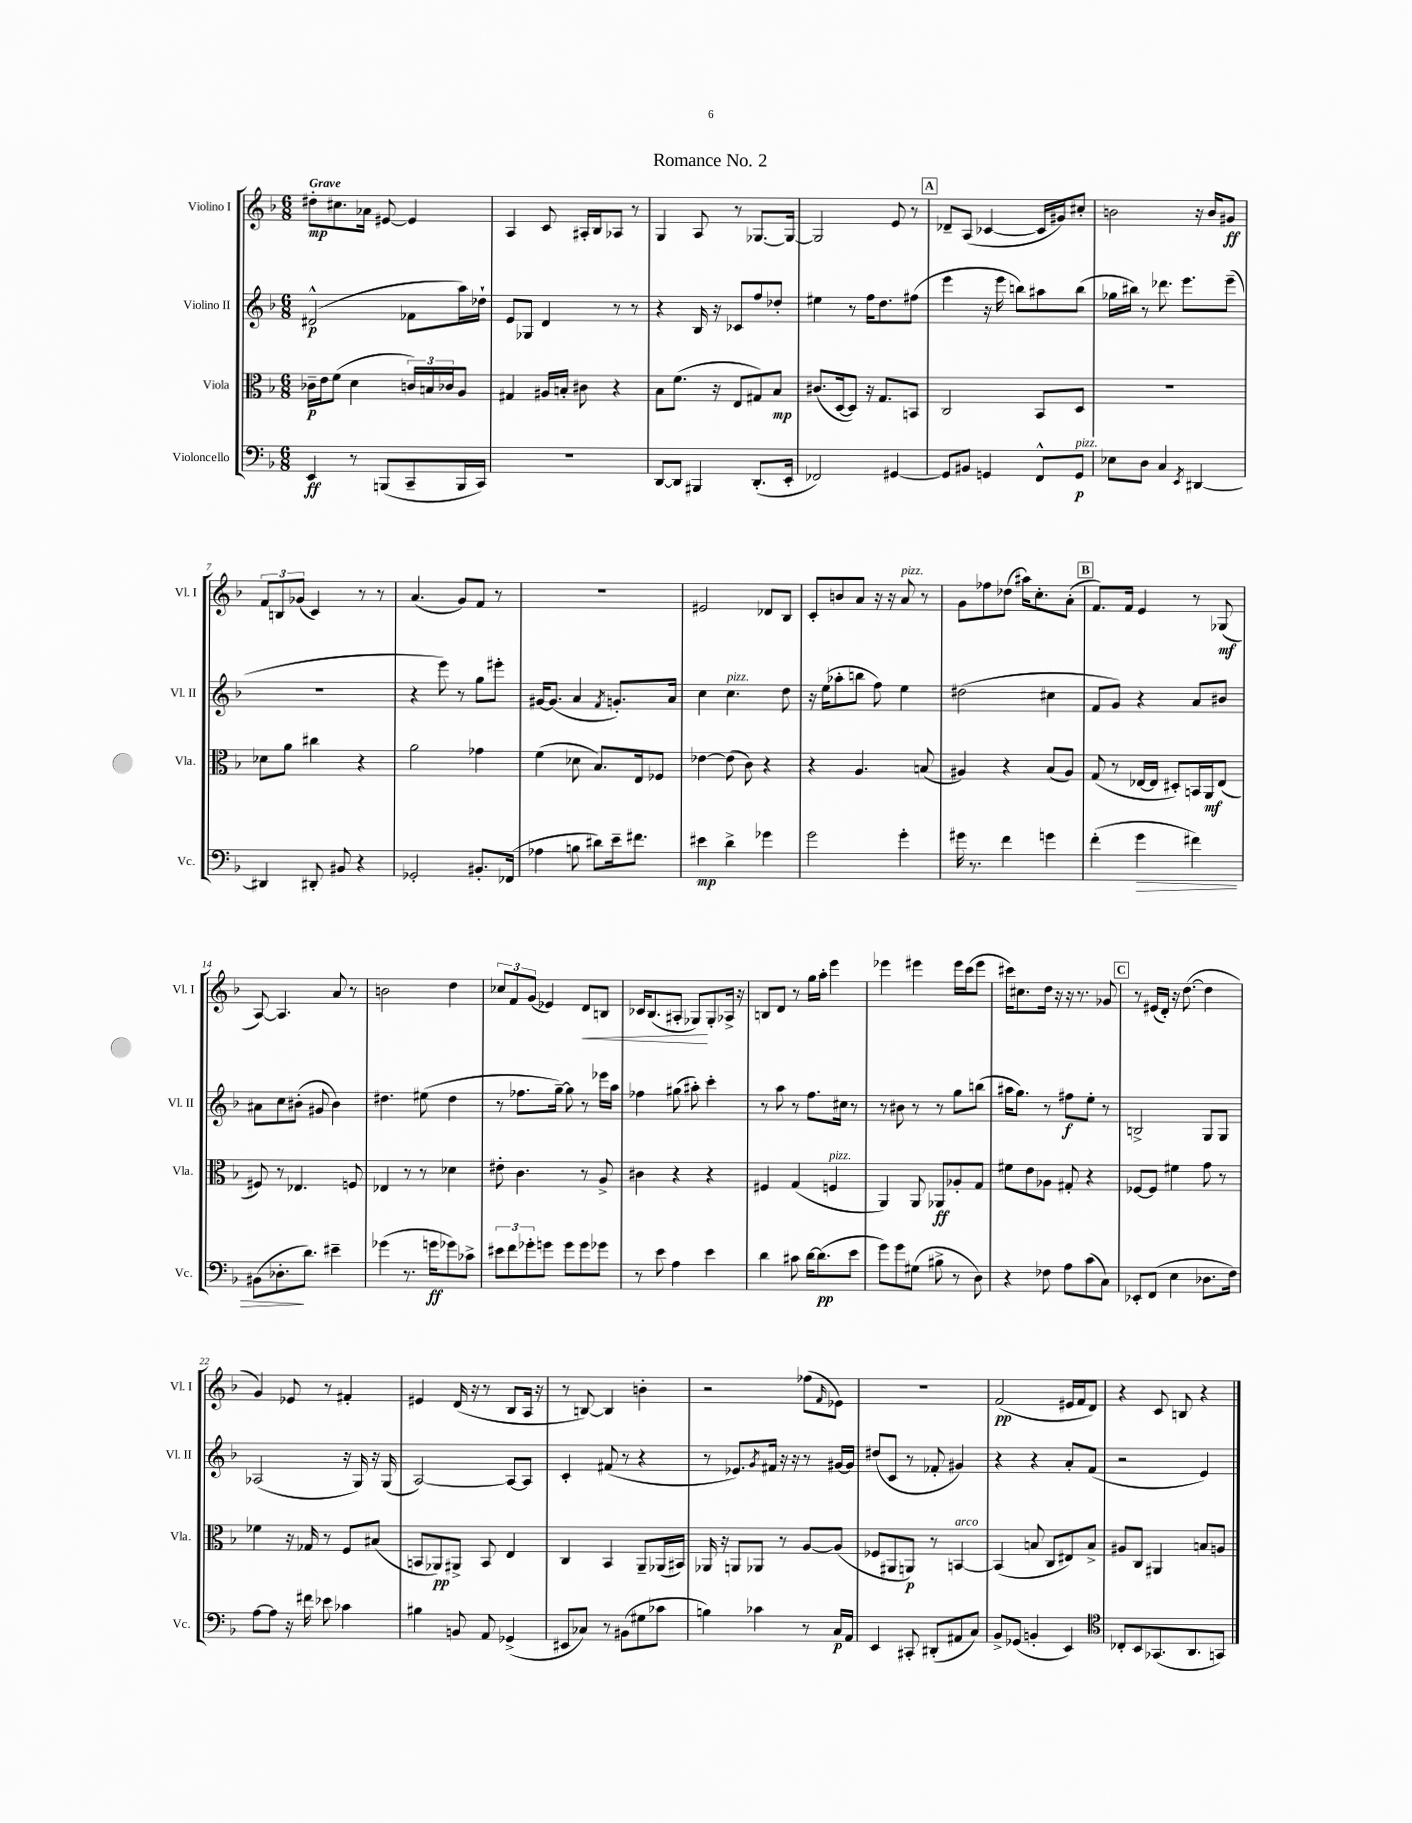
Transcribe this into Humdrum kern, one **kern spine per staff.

**kern	**dynam	**kern	**dynam	**kern	**dynam	**kern	**dynam
*part4	*part4	*part3	*part3	*part2	*part2	*part1	*part1
*staff4	*staff4	*staff3	*staff3	*staff2	*staff2	*staff1	*staff1
*I"Violoncello	*	*I"Viola	*	*I"Violino II	*	*I"Violino I	*
*I'Vc.	*	*I'Vla.	*	*I'Vl. II	*	*I'Vl. I	*
*clefF4	*	*clefC3	*	*clefG2	*	*clefG2	*
*k[b-]	*	*k[b-]	*	*k[b-]	*	*k[b-]	*
*M6/8	*	*M6/8	*	*M6/8	*	*M6/8	*
=1	=1	=1	=1	=1	=1	=1	=1
!	!	!	!	!	!	!LO:TX:a:B:t=Grave	!
4EE/	ff	16c-X~\LL	p	(2d#X^^/	p	8dd#X'\L	mp
.	.	16e\J	.	.	.	.	.
.	.	(8f\J	.	.	.	8.cc#X\	.
8r	.	4d\	.	.	.	.	.
.	.	.	.	.	.	16a-X\Jk	.
(8BBBn/L	.	.	.	.	.	[8e#X/	.
8CC~/	.	24cn/LL)	.	8f-X\L	.	4e#/]	.
.	.	24Bn/	.	.	.	.	.
.	.	24c-X/J	.	.	.	.	.
16BBB/L	.	8A/J	.	16aa\L)	.	.	.
16CC/JJ)	.	.	.	16dd-X`\JJ	.	.	.
=2	=2	=2	=2	=2	=2	=2	=2
2.r	.	4G#X/	.	8e/L	.	4A/	.
.	.	.	.	8G-X/J	.	.	.
.	.	16A#X/LL	.	4d/	.	8c/	.
.	.	16Bn'/JJ	.	.	.	.	.
.	.	8c#X\	.	.	.	16A#X'/LL	.
.	.	.	.	.	.	16B-/J	.
.	.	4r	.	8r	.	8A-X/J	.
.	.	.	.	8r	.	8r	.
=3	=3	=3	=3	=3	=3	=3	=3
[8DD/L	.	8B-\L	.	4r	.	4G/	.
8DD/J]	.	(8.f\J	.	.	.	.	.
4BBB#X/	.	.	.	16B-/	.	8A/	.
.	.	16r	.	16r	.	.	.
.	.	8E/L	.	8c-X/L	.	8r	.
(8.DD'/L	.	8G#X/)	.	8ff/	.	[8.G-X/L	.
.	.	8B-/J	mp	8dd-X'/J	.	.	.
16EE'/Jk	.	.	.	.	.	16G-/Jk_	.
=4	=4	=4	=4	=4	=4	=4	=4
2FF-X/)	.	(8.c#X/L	.	4ee#X\	.	2G-/]	.
.	.	[16D/k	.	.	.	.	.
.	.	8D/J])	.	8r	.	.	.
.	.	16r	.	16ff\KL	.	.	.
.	.	8.G/L	.	8.dd\	.	.	.
[4GG#X/	.	.	.	.	.	8e/	.
.	.	8BBn/J	.	(8ff#X\J	.	8r	.
!!LO:REH:place=s1:t=A
=5	=5	=5	=5	=5	=5	=5	=5
8GG#/L]	.	2C/	.	4eee\	.	8d-X~/L	.
8BB#X/J	.	.	.	.	.	(8A/J	.
4GGn/	.	.	.	16r	.	[4c-X/	.
.	.	.	.	16eee\	.	.	.
.	.	.	.	8bbn\L)	.	.	.
8FF^^/L	.	8BB-/L	.	8aa#X\	.	16c-/LL]	.
.	.	.	.	.	.	16g#X/J)	.
!LO:TX:a:i:t=pizz.	!	!	!	!	!	!	!
8GG/J	p	8D/J	.	(8bb\J	.	8cc#X'/J	.
=6	=6	=6	=6	=6	=6	=6	=6
8E-X\L	.	2.r	.	16gg-X\LL	.	2bn\	.
.	.	.	.	16bb#X\JJ)	.	.	.
8D\J	.	.	.	8r	.	.	.
4C/	.	.	.	8.ddd-X\	.	.	.
.	.	.	.	8.eee\L	.	.	.
8qEE/	.	.	.	.	.	.	.
[4DD#X/	.	.	.	.	.	16r	.
.	.	.	.	.	.	16b/KL	.
.	.	.	.	(8eee~\J	.	8g#X/J	ff
!!LO:LB:g=z
=7	=7	=7	=7	=7	=7	=7	=7
4DD#X/]	.	8d-X\L	.	2.r	.	12f/L	.
.	.	.	.	.	.	12Bn/	.
.	.	8a\J	.	.	.	.	.
.	.	.	.	.	.	(12g-X/J	.
8DD#X'/	.	4cc#X\	.	.	.	4c/)	.
8BB#X/	.	.	.	.	.	.	.
4r	.	4r	.	.	.	8r	.
.	.	.	.	.	.	8r	.
=8	=8	=8	=8	=8	=8	=8	=8
2GG-X'/	.	2a\	.	4r	.	(4.a/	.
.	.	.	.	8eee\)	.	.	.
.	.	.	.	8r	.	8g/L)	.
8.BB#X'/L	.	4g-X\	.	8gg\L	.	8f/J	.
.	.	.	.	8eee#X'\J	.	8r	.
(16FF-X/Jk	.	.	.	.	.	.	.
=9	=9	=9	=9	=9	=9	=9	=9
4A-X\	.	(4f\	.	[16g#X/KL	.	2.r	.
.	.	.	.	(8.g#/J]	.	.	.
8Bn\	.	8d-X\	.	4a/	.	.	.
8d#X\L)	.	8.B-/L)	.	.	.	.	.
.	.	.	.	8qf/	.	.	.
16e~\k	.	.	.	8.gn'/L)	.	.	.
8.f#X\J	.	16E/k	.	.	.	.	.
.	.	8F-X/J	.	.	.	.	.
.	.	.	.	16a/Jk	.	.	.
=10	=10	=10	=10	=10	=10	=10	=10
4e#X\	mp	[4e-X\	.	4cc\	.	2e#X/	.
!	!	!	!	!LO:TX:a:i:t=pizz.	!	!	!
4d^\	.	(8e-\]	.	4.cc\	.	.	.
.	.	8c\)	.	.	.	.	.
4g-X\	.	4r	.	.	.	8d-X/L	.
.	.	.	.	8dd\	.	8B-/J	.
=11	=11	=11	=11	=11	=11	=11	=11
2g\	.	4r	.	16r	.	8c'/L	.
.	.	.	.	(16ee\KL	.	.	.
.	.	.	.	8aa-X'\	.	8bn/	.
.	.	4.A/	.	8bbn\J	.	8a/J	.
.	.	.	.	8ff\)	.	16r	.
.	.	.	.	.	.	16r	.
!	!	!	!	!	!	!LO:TX:a:i:t=pizz.	!
4g'\	.	.	.	4ee\	.	8a/	.
.	.	(8Bn/	.	.	.	8r	.
=12	=12	=12	=12	=12	=12	=12	=12
16g#X\	.	4A#X/)	.	(2dd#X\	.	8g\L	.
8.r	.	.	.	.	.	.	.
.	.	.	.	.	.	8ff-X\	.
4f\	.	4r	.	.	.	(8dd-X\J	.
.	.	.	.	.	.	16aa#X\KL)	.
.	.	.	.	.	.	8.cc'\	.
4gn\	.	(8B-/L	.	4cc#X\	.	.	.
.	.	8A#/J)	.	.	.	(8a'\J	.
!!LO:REH:place=s1:t=B
=13	=13	=13	=13	=13	=13	=13	=13
(4f'\	.	(8G/	.	8f/L	.	8.f/L)	.
.	.	8r	.	8g/J)	.	.	.
.	.	.	.	.	.	16f/Jk	.
!	!LO:HP:b	!	!	!	!	!	!
4g\	>	[16E-X/LL	.	4r	.	4e/	.
.	.	16E-/JJ]	.	.	.	.	.
.	.	8D#X'/L)	.	.	.	.	.
4f#X\)	.	16BBn/L	.	8a/L	.	8r	.
.	.	16AA/J	mf	.	.	.	.
.	.	(8E-/J	.	8b#X/J	.	(8G-X/	mf
!!LO:LB:g=z
=14	=14	=14	=14	=14	=14	=14	=14
(8BB#X\L	.	8F#X/)	.	8a#X\L	.	[8A/)	.
8.D-X'\	.	8r	.	8cc\	.	4.A/]	.
.	.	4.E-X/	.	(8b#X'\J	.	.	.
8.d\J)	]	.	.	.	.	.	.
.	.	.	.	8g#X/	.	.	.
4e#X~\	.	.	.	4b#\)	.	8a/	.
.	.	8Fn/	.	.	.	8r	.
=15	=15	=15	=15	=15	=15	=15	=15
(4g-X\	.	4E-X/	.	4.dd#X\	.	2bn\	.
8.r	.	8r	.	.	.	.	.
.	.	8r	.	(8ee#X\	.	.	.
16gn\KL	ff	.	.	.	.	.	.
8g-X\)	.	4d-X\	.	4dd#\	.	4dd\	.
8c-X^\J	.	.	.	.	.	.	.
=16	=16	=16	=16	=16	=16	=16	=16
12e#X\L	.	8e#X'\	.	8r	.	12cc-X/L	.
12f\	.	.	.	.	.	12f/	.
.	.	4.c\	.	8.ff-X\L	.	.	.
12g-X'\	.	.	.	.	.	(12g/J	.
8gn\J	.	.	.	.	.	4e-X/)	.
.	.	.	.	[16gg~\Jk)	.	.	.
8g\L	.	.	.	8gg\]	.	.	.
!	!	!	!	!	!	!	!LO:HP:b
8g\	.	8r	.	8r	.	8d/L	<
8g-X\J	.	8A^/	.	16eee-X\LL	.	8Bn/J	.
.	.	.	.	16aa\JJ	.	.	.
=17	=17	=17	=17	=17	=17	=17	=17
8r	.	4c#X\	.	4ff-X\	.	16c-X/KL	.
.	.	.	.	.	.	(8.B-/	.
8e\	.	.	.	.	.	.	.
4A\	.	4r	.	(8gg#X\	.	8A#X'/J	.
.	.	.	.	8aa#X'\)	.	8G-X/L)	.
4e\	.	4r	.	4ccc'\	.	8G-'/	[
.	.	.	.	.	.	16A-X^/Jk	.
.	.	.	.	.	.	16r	.
=18	=18	=18	=18	=18	=18	=18	=18
4d\	.	4F#X/	.	8r	.	8Bn/L	.
.	.	.	.	8aa\	.	8d/J	.
8c#X\	.	(4G/	.	8r	.	8r	.
[16d\KL	.	.	.	8.ff\L	.	16gg\LL	.
(8.d\]	pp	.	.	.	.	16aa'\JJ	.
!	!	!LO:TX:a:i:t=pizz.	!	!	!	!	!
.	.	4Fn/	.	.	.	4eee\	.
.	.	.	.	16cc#X\Jk	.	.	.
8e\J	.	.	.	8r	.	.	.
=19	=19	=19	=19	=19	=19	=19	=19
8g\L)	.	4AA/)	.	8r	.	4eee-X\	.
8g\	.	.	.	8b#X\	.	.	.
(8G#X\J	.	8AA/	.	8r	.	4eee#X\	.
8B#X^\	.	8AA-X/L	ff	8r	.	.	.
8r	.	8A-X'/	.	8gg\L	.	16eee#\LL	.
.	.	.	.	.	.	(16ccc\J	.
8D\)	.	8G/J	.	(8bbn\J	.	8eee#\J	.
=20	=20	=20	=20	=20	=20	=20	=20
4r	.	8f#X\L	.	16aa#X\KL	.	16ccc#X\KL)	.
.	.	.	.	8.gg\J)	.	8.cc#X\	.
.	.	8e\	.	.	.	.	.
8F-X\	.	8A-X\J	.	8r	.	16dd\Jk	.
.	.	.	.	.	.	16r	.
8A\L	.	8G#X'/	.	8ff#X\L	f	16r	.
.	.	.	.	.	.	8.r	.
(8c\	.	4r	.	8ee'\J	.	.	.
8C\J)	.	.	.	8r	.	8g-X/	.
!!LO:REH:place=s1:t=C
=21	=21	=21	=21	=21	=21	=21	=21
8EE-X'/L	.	[8F-X/L	.	2Bn^/	.	8r	.
(8FF/J	.	8F-/J]	.	.	.	(16e#X/LL	.
.	.	.	.	.	.	16d'/JJ)	.
4E\	.	4f#X\	.	.	.	16r	.
.	.	.	.	.	.	([8.dd\	.
8.D-X\L	.	8g\	.	8G/L	.	4dd\]	.
.	.	8r	.	8G/J	.	.	.
16F\Jk)	.	.	.	.	.	.	.
!!LO:LB:g=z
=22	=22	=22	=22	=22	=22	=22	=22
[8A\L	.	4f-X\	.	(2A-X/	.	4g/)	.
8A\J]	.	.	.	.	.	.	.
16r	.	16r	.	.	.	8e-X/	.
16f#X\	.	16G-X/	.	.	.	.	.
8e-X\	.	8r	.	.	.	8r	.
4c-X\	.	8F/L	.	16r	.	4f#X'/	.
.	.	.	.	16G/)	.	.	.
.	.	(8B#X/J	.	16r	.	.	.
.	.	.	.	(16G/	.	.	.
=23	=23	=23	=23	=23	=23	=23	=23
4B#X\	.	8BBn/L	.	[2A/)	.	4e#X/	.
.	.	8AA-X/)	pp	.	.	.	.
8BBn/	.	8AA#X^/J	.	.	.	(16d/	.
.	.	.	.	.	.	16r	.
8AA/	.	8BB/	.	.	.	8r	.
(4GG-X^/	.	4E/	.	8A/L_	.	8B-/L	.
.	.	.	.	8A/J]	.	16A/Jk	.
.	.	.	.	.	.	16r	.
=24	=24	=24	=24	=24	=24	=24	=24
8EE#X/L	.	4C/	.	4c'/	.	8r	.
8C-X/J)	.	.	.	.	.	[8Bn/)	.
8r	.	4BB-/	.	(8f#X/	.	4B/]	.
(8BB#X\L	.	.	.	8r	.	.	.
8G#X\	.	8AA~/L	.	4r	.	4bn'\	.
8c-X\J	.	(16AA-X/L	.	.	.	.	.
.	.	16BB#X/JJ)	.	.	.	.	.
=25	=25	=25	=25	=25	=25	=25	=25
4Bn\)	.	16AA-X/	.	8r	.	2r	.
.	.	16r	.	.	.	.	.
.	.	8AAn/L	.	8.e-X/L)	.	.	.
4c-X\	.	8AA-X/J	.	.	.	.	.
.	.	.	.	8qg/	.	.	.
.	.	.	.	16f#X/Jk	.	.	.
.	.	8r	.	16r	.	.	.
.	.	.	.	16r	.	.	.
8r	.	[8A/L	.	8r	.	(8ff-X\L	.
.	.	.	.	.	.	16qqf/	.
16C/LL	p	(8A/J]	.	[16g#X/LL	.	8e-X\J)	.
16AA/JJ	.	.	.	16g#/JJ]	.	.	.
=26	=26	=26	=26	=26	=26	=26	=26
4EE/	.	8F-X/L	.	(8dd#X/L	.	2.r	.
.	.	8AA#X/	.	8c/J	.	.	.
8CC#X'/	.	8AAn/J)	p	8r	.	.	.
(8DD#X'/L	.	8r	.	8f-X'/	.	.	.
!	!	!LO:TX:a:i:t=arco	!	!	!	!	!
8AA#X/	.	[4BBn/	.	4g#X/)	.	.	.
8C/J)	.	.	.	.	.	.	.
=27	=27	=27	=27	=27	=27	=27	=27
8BB-^/L	.	(4BB/]	.	4r	.	(2f/	pp
(8GG-X/J	.	.	.	.	.	.	.
4BBn'/	.	8Bn/	.	4r	.	.	.
.	.	8C/L	.	.	.	.	.
4EE/)	.	8E#X/)	.	8a'/L	.	16e#X/LL	.
.	.	.	.	.	.	16f/J	.
.	.	8B^/J	.	(8f/J	.	8d/J)	.
=28	=28	=28	=28	=28	=28	=28	=28
*clefC4	*	*	*	*	*	*	*
8C-X'/L	.	8A#X/L	.	2r	.	4r	.
8BB-/	.	8C/J	.	.	.	.	.
(8.GG-X/	.	4AA#X/	.	.	.	8c/	.
.	.	.	.	.	.	8Bn/	.
8.AA/	.	.	.	.	.	.	.
.	.	8Bn/L	.	4e/)	.	4r	.
8GGn/J)	.	8An/J	.	.	.	.	.
==	==	==	==	==	==	==	==
*-	*-	*-	*-	*-	*-	*-	*-
